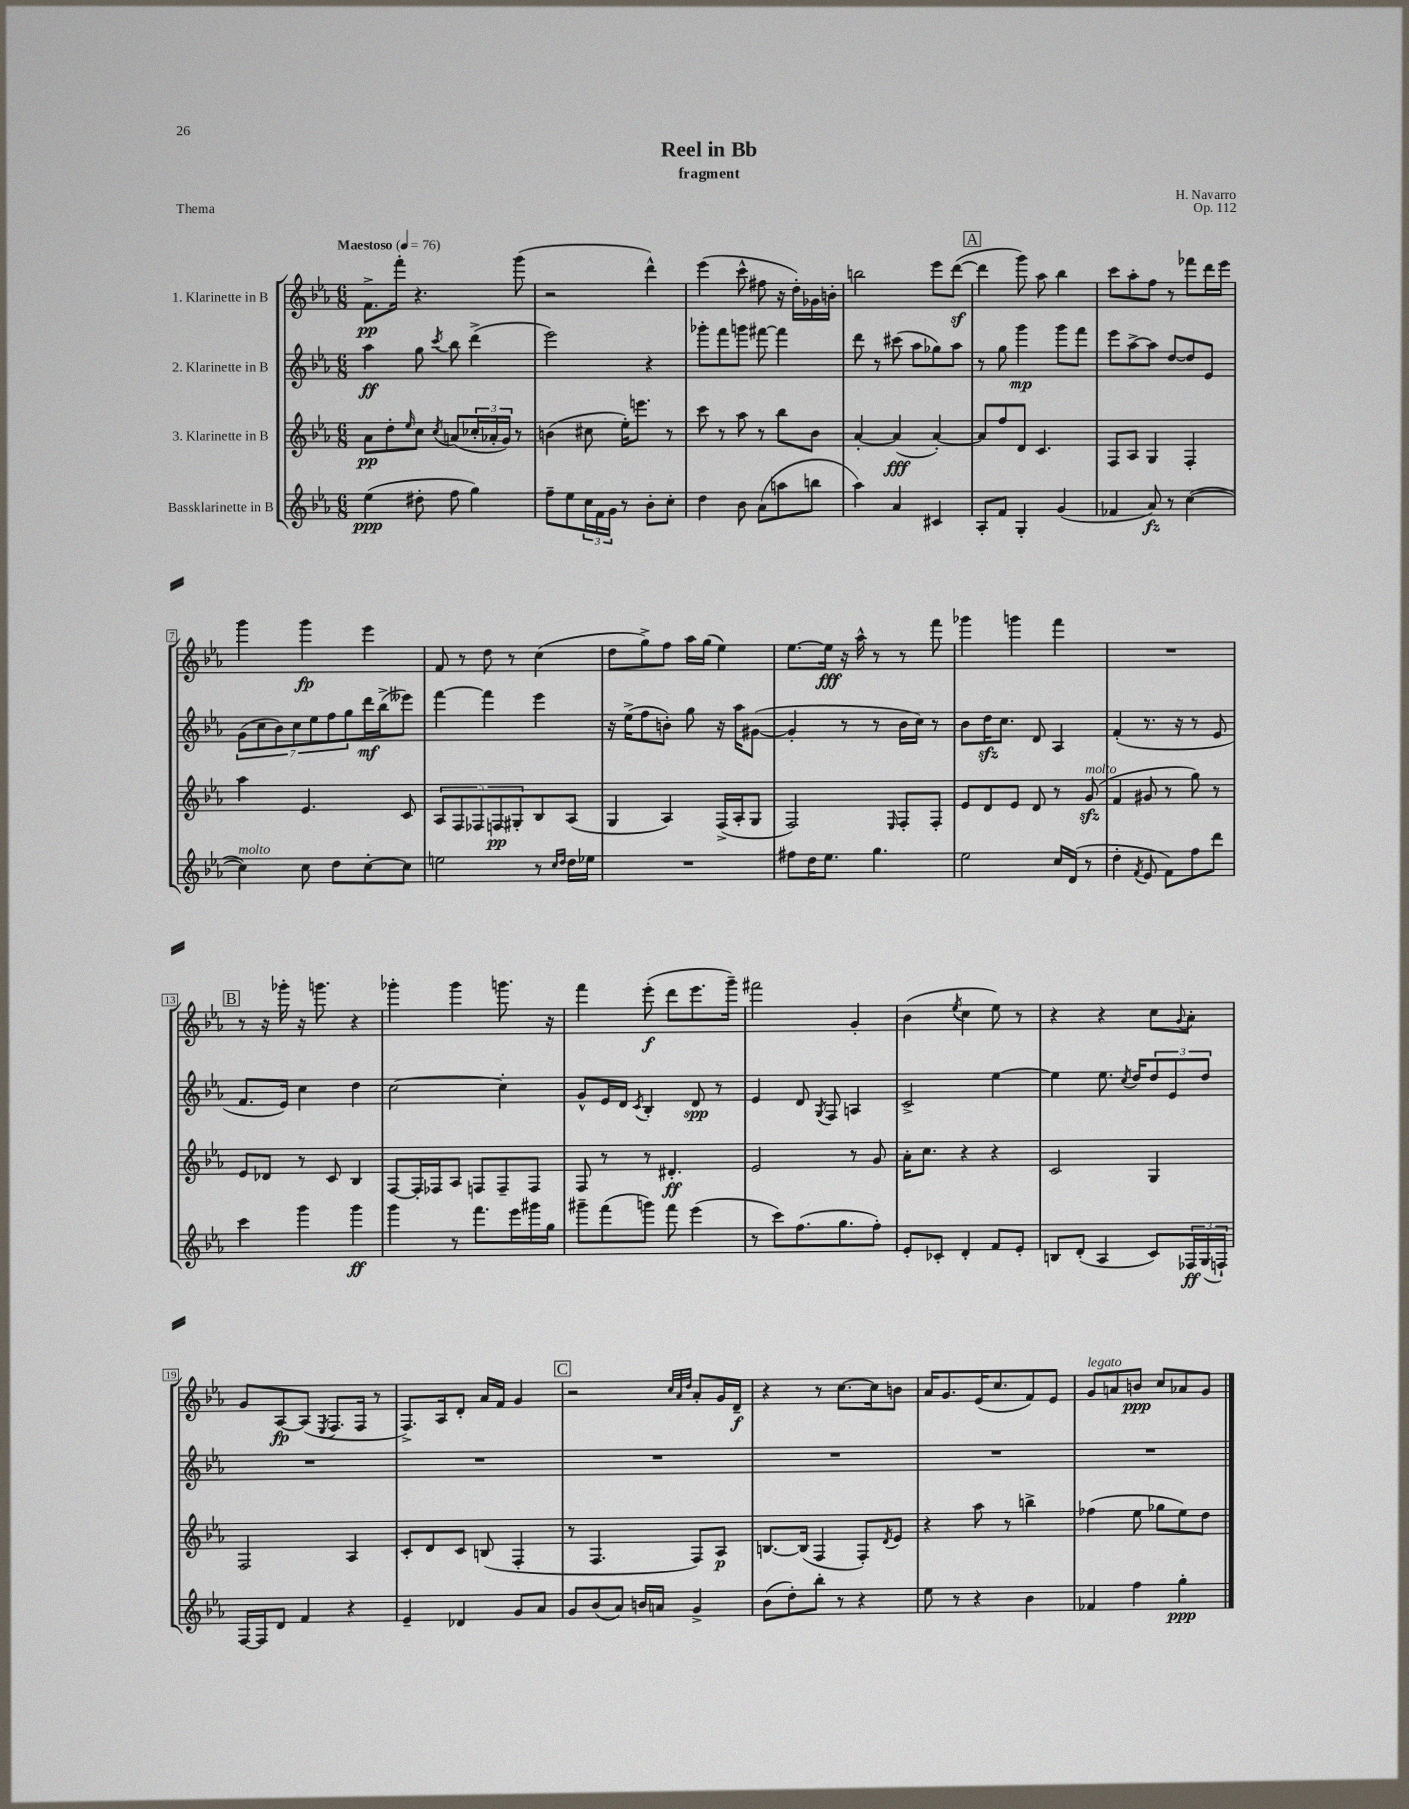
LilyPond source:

\header { title = "Reel in Bb" composer = "H. Navarro" subtitle = "fragment" opus = "Op. 112" piece = "Thema" }
<<
\new StaffGroup <<
\new Staff = "s0" \with { instrumentName = "1. Klarinette in B" } {
    \clef treble \key ees \major \numericTimeSignature \time 6/8 \tempo "Maestoso" 4 = 76
    f'8.->\pp f'''16-. r4. g'''8( |
    r2 d'''4-^) |
    ees'''4( c'''8-^ fis''8 r16 d''16-.) ges'16 b'16-. |
    b''2 ees'''8 d'''8~\sf( |
    \mark \markup { \box "A" } d'''4 g'''8) aes''8 bes''4 |
    c'''8 aes''8-. f''8 r8 fes'''8 d'''16 ees'''16 |
    g'''4 g'''4\fp ees'''4 |
    f'8 r8 d''8 r8 c''4( |
    d''8 g''8->) f''8 aes''16 g''16( ees''4) |
    ees''8.~ ees''16\fff r16 aes''16-^ r8 r8 f'''8 |
    ges'''4 g'''4 f'''4 |
    R2. |
    \mark \markup { \box "B" } r8 r16 ges'''16-. r16 g'''8. r4 |
    ges'''4-. ges'''4 g'''8. r16 |
    f'''4 ees'''8-.\f( d'''8 ees'''8. g'''16--) |
    fis'''2 g'4-. |
    bes'4( \acciaccatura { ees''8 } c''4 ees''8) r8 |
    r4 r4 c''8 \appoggiatura { g'8 } aes'8-. |
    g'8 aes8~\fp aes8( \acciaccatura { ees8 } f8. f16 r8 |
    f8.->) aes16 d'8-. aes'16 f'16 g'4 |
    \mark \markup { \box "C" } r2 \grace { c''32 aes'32 d''32 } aes'8-. g'16 d'16--\f |
    r4 r8 c''8.~ c''16 b'8 |
    aes'16 g'8. ees'16( c''8. f'8) ees'8 |
    g'8^\markup { \italic "legato" } a'8 b'8\ppp c''8 aes'8 g'8 \bar "|." |
}
\new Staff = "s1" \with { instrumentName = "2. Klarinette in B" } {
    \clef treble \key ees \major \numericTimeSignature \time 6/8
    aes''4\ff g''8 \acciaccatura { c'''8 } bes''8 d'''4->( |
    ees'''2) r4 |
    ges'''8-. f'''8 g'''8 fis'''8~ fis'''4 |
    d'''8 r8 cis'''8( aes''8 ges''8) aes''8 |
    \mark \markup { \box "A" } r8 g''8 g'''4\mp g'''8 f'''8 |
    ees'''8 aes''8~-> aes''8 d''8~ d''8 ees'8 |
    \tuplet 7/4 { g'8( c''8 bes'8) c''8 ees''8 f''8 g''8 } d'''16\mf bes''16->( eeses'''8) |
    f'''4~ f'''4 ees'''4 |
    r16 ees''16->( f''8 b'8-.) g''8 r16 aes''16 gis'8~( |
    gis'4-. r8 r8 bes'16 c''16) r8 |
    bes'8 d''16\sfz c''8. d'8 aes4 |
    f'4-.( r8. r16 r8 ees'8 |
    \mark \markup { \box "B" } f'8. ees'16) c''4 d''4 |
    c''2~ c''4-. |
    g'8-^ ees'16 d'16 \acciaccatura { c'8 } bes4-. d'8\spp r8 |
    ees'4 d'8 \acciaccatura { g8 } f8 a4 |
    c'2-> ees''4~ |
    ees''4 ees''8. \acciaccatura { c''8 } d''16 \tuplet 3/2 { d''8 ees'8 d''8 } |
    R2. |
    R2. |
    \mark \markup { \box "C" } R2. |
    R2. |
    R2. |
    R2. \bar "|." |
}
\new Staff = "s2" \with { instrumentName = "3. Klarinette in B" } {
    \clef treble \key ees \major \numericTimeSignature \time 6/8
    aes'8\pp d''8-. \grace { ees''16 } c''8 \acciaccatura { c''8 } a'8( \tuplet 3/2 { ces''16-. aes'16-. g'16) } r8 |
    b'4( cis''8 ees''16-.) e'''8. r8 |
    c'''8 r8 aes''8 r8 bes''8 bes'8 |
    aes'4~-. aes'4\fff( aes'4~-.) |
    \mark \markup { \box "A" } aes'8 f''8 d'8 c'4. |
    f8 aes8 g4 f4-. |
    aes''4 ees'4. c'8 |
    \tuplet 5/4 { aes8 f8 fes8 f8\pp gis8-. } bes8 aes8( |
    g4 aes4) f16->( aes16-. g8 |
    f2) \grace { ees16 } f8-. f8-. |
    ees'8 d'8 ees'8 d'8 r8 g'8\sfz^\markup { \italic "molto" }( |
    f'4 gis'8 r8 g''8) r8 |
    \mark \markup { \box "B" } ees'8 des'8 r8 c'8 bes4 |
    f8~ f16-. fes16 aes8 f8 f8-- f8 |
    f8 r8 r8 dis'4.-.\ff |
    ees'2 r8 g'8 |
    aes'16-. c''8. r4 r4 |
    c'2 g4 |
    f2 aes4 |
    c'8-. d'8 c'8 b8( f4-. |
    \mark \markup { \box "C" } r8 f4. f8) aes8\p |
    b8.~ b16( f4 f8-.) \acciaccatura { d'8 } ees'8 |
    r4 aes''8 r8 b''4-> |
    fes''4( ees''8 ges''8 ees''8) d''8 \bar "|." |
}
\new Staff = "s3" \with { instrumentName = "Bassklarinette in B" } {
    \clef treble \key ees \major \numericTimeSignature \time 6/8
    ees''4\ppp( dis''8-. f''8 g''4) |
    f''8-- ees''8 \tuplet 3/2 { c''16 f'16 g'16 } r8 bes'8-. c''8-. |
    d''4 bes'8 aes'8( a''8 b''8 |
    aes''4) aes'4 cis'4 |
    \mark \markup { \box "A" } aes8-. f'8 g4-. g'4( |
    fes'4 aes'8\fz) r8 c''4~( |
    c''4^\markup { \italic "molto" }) c''8 d''8 c''8~-. c''8 |
    e''2 r8 \grace { c''16 d''16 } d''16 ees''16 |
    R2. |
    fis''8 d''16 ees''8. g''4. |
    ees''2 c''16 d'16( r8 |
    d''4-. \acciaccatura { f'8 } ees'8 f'8) f''8 d'''8 |
    \mark \markup { \box "B" } c'''4 g'''4 g'''4\ff |
    g'''4 r8 f'''8. ees'''16 gis'''16 g''16 |
    gis'''8-- f'''8( g'''8) f'''8 ees'''4( |
    r8 c'''8) f''8.( g''8. f''8-.) |
    ees'8-. ces'8-. d'4-. f'8 ees'8-. |
    b8 d'8-.( aes4 c'8) \tuplet 3/2 { fes16\ff g16( f16-!) } |
    f16~ f16 d'8 f'4 r4 |
    ees'4-- des'4 g'8 aes'8 |
    \mark \markup { \box "C" } g'8 bes'8( aes'8) b'16 a'16 g'4-> |
    bes'8( d''8-.) bes''8-. r8 r4 |
    ees''8 r8 r4 bes'4 |
    fes'4 f''4 g''4-.\ppp \bar "|." |
}
>>
>>
\layout { \context { \Score \override BarNumber.stencil = #(make-stencil-boxer 0.1 0.3 ly:text-interface::print) } }
